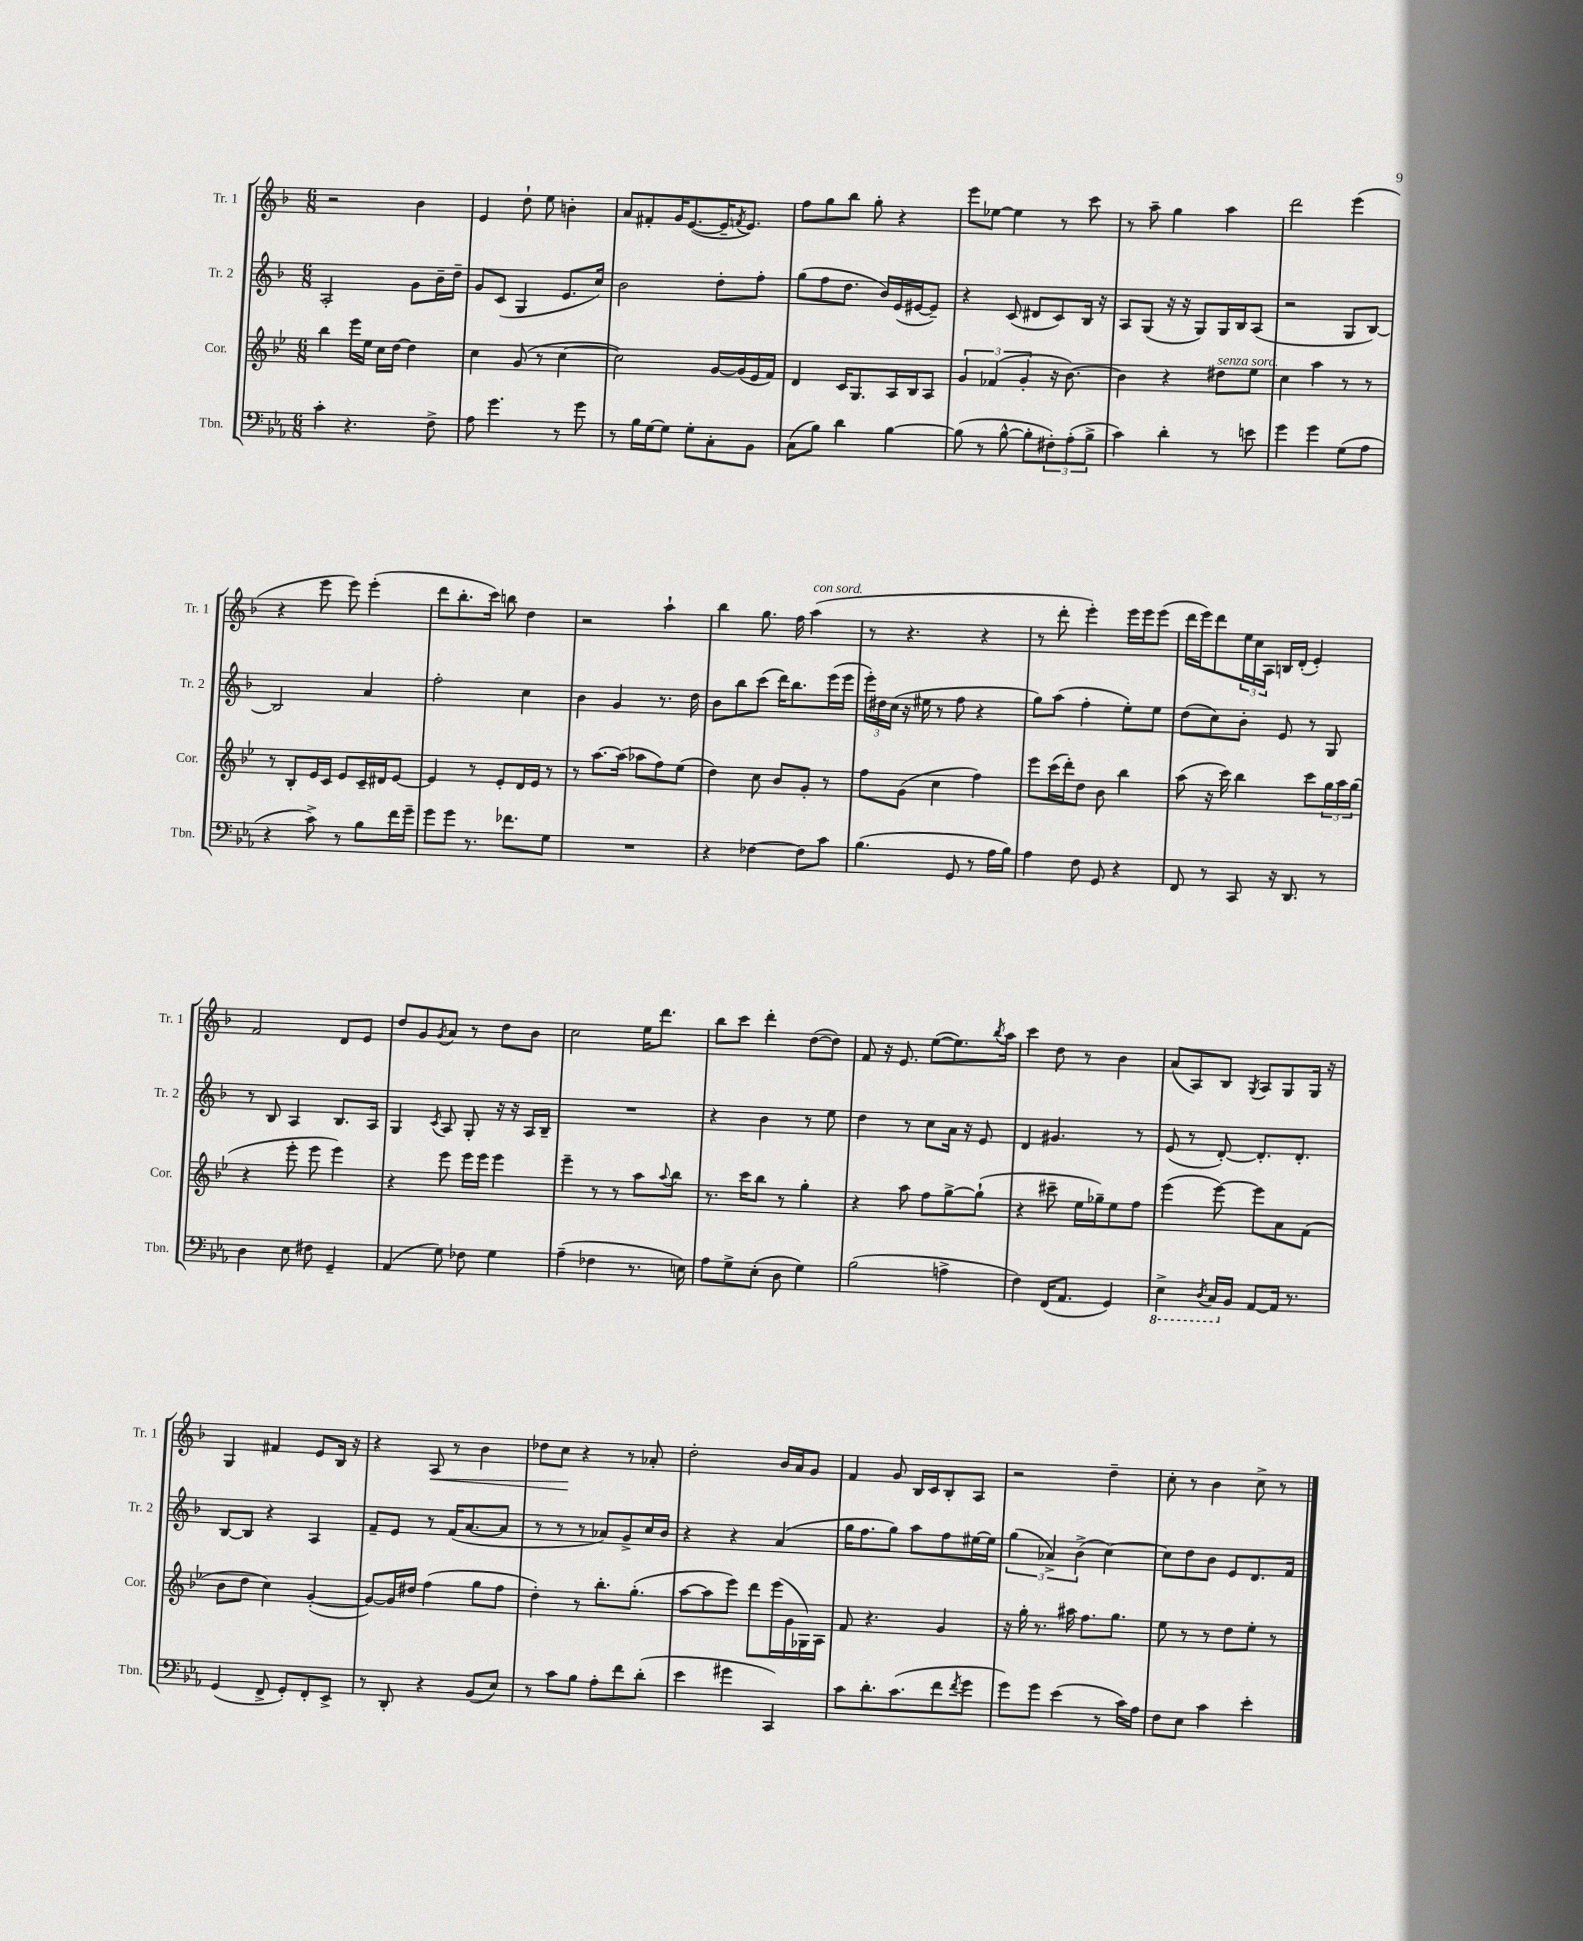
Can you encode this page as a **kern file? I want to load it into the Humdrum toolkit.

**kern	**kern	**kern	**kern
*staff4	*staff3	*staff2	*staff1
*clefF4	*clefG2	*clefG2	*clefG2
*k[b-e-a-]	*k[b-e-]	*k[b-]	*k[b-]
*M6/8	*M6/8	*M6/8	*M6/8
4c'	4bb-	2A'	2r
4.r	16eee-	.	.
.	16ee-	.	.
.	16cc	.	.
.	[16dd	.	.
.	4dd]	8g	4b-
8F^	.	16b-~	.
.	.	16dd~	.
=	=	=	=
8A-	4cc	8g	4e
4.g	.	(8c	.
.	(8g	4G	8dd`
.	8r	.	8ee
8r	[4cc	8.e	4b'
8g	.	.	.
.	.	16cc)	.
=	=	=	=
8r	2cc])	2b-	8a
16B-	.	.	8f#'
[16G	.	.	.
8G]	.	.	16g
.	.	.	([8.e
8G'	.	.	.
8C'	[16g	8dd'	16e~]
.	.	.	8qf
.	(16g]	.	8.e)
8BB-	16e-	8ff'	.
.	16f)	.	.
=	=	=	=
(8C	4d	(8gg	8ff
8B-)	.	8ff	8gg
4d	16c	8.dd	8bb-
.	8.G	.	.
.	.	.	8gg'
.	.	16b-)	.
[4B-	16A	(16e	4r
.	16B-	[16e#	.
.	8A	8e#~])	.
=	=	=	=
(8B-]	6g	4r	8eee
8r	.	.	[8ee-
.	(6f-	.	.
[8B-^^	.	(8c	4ee-]
.	6g'	.	.
8B-']	.	8d#	.
12F#')	16r	8c)	8r
.	[8.b-)	.	.
(12A-'	.	.	.
.	.	16B-	8ccc
12B-^	.	.	.
.	.	16r	.
=	=	=	=
4c)	4b-]	8A	8r
.	.	(8G	8aa~
4d'	4r	16r	4gg
.	.	16r	.
.	.	8G)	.
8r	8dd#	16G	4aa
.	.	16B-	.
8e	8ee-	(8A	.
=	=	=	=
4g	4cc	2r	2ddd
4g	4aa	.	.
(8G	8r	8G	(4eee
8A-	8r	[8B-)	.
=	=	=	=
4r	8r	2B-]	4r
.	8B-'	.	.
8c^)	16e-	.	8eee
.	16c	.	.
8r	8e-	.	8eee)
8B-	16c~	4a	(4eee'
.	16d#	.	.
16f	[8e-	.	.
16g~	.	.	.
=	=	=	=
8g	4e-]	2ff'	8ddd
8g	.	.	8.bb-'
8.r	8r	.	.
.	.	.	16ccc)
.	8e-'	.	8bb
8.f-	.	.	.
.	16d	4cc	4dd
.	16e-	.	.
8G	8r	.	.
=	=	=	=
2.r	8r	4b-	2r
.	[8.aa	.	.
.	.	4g	.
.	(16aa]	.	.
.	8aa-	.	.
.	8ff)	8.r	4aa`
.	(8ee-	.	.
.	.	16dd	.
=	=	=	=
4r	4dd)	8b-	4bb-
.	.	8bb-	.
[4F-	8cc	(8ccc	8.gg
.	8b-	16ddd)	.
.	.	8.bb-	16ff
8F-]	8g'	.	(4aa
8c	8r	(16eee	.
.	.	16eee	.
=	=	=	=
(4.B-	8ff	24eee')	8r
.	.	24dd#	.
.	.	(24cc	.
.	(8g	16r	4.r
.	.	16ee#	.
.	4cc	8r	.
8GG	.	8ff	.
8r	4ff)	4r	4r
16A-	.	.	.
16B-)	.	.	.
=	=	=	=
4A-	8eee-	8gg)	8r
.	(16ccc	(8aa	8ddd'
.	16ddd')	.	.
8F	8dd	4ff'	4eee')
8GG	8b-	.	.
4r	4bb-	8ee')	16eee
.	.	.	16eee
.	.	8ee	(8eee
=	=	=	=
8FF	(8aa	(8dd	16ddd
.	.	.	16eee)
8r	16r	8cc)	8ddd
.	16ccc)	.	.
8CC	4bb-	8b-'	24ee
.	.	.	24cc
.	.	.	24A
16r	.	8e	16B
8.DD	.	.	(16d'
.	8ccc	8r	4e')
8r	24gg	8G	.
.	24aa	.	.
.	(24gg	.	.
=	=	=	=
4D	4r	8r	2f
.	.	8B-	.
8E-	8eee-'	4A	.
8F#	8eee-	.	.
4GG~	4eee-)	8.B-	8d
.	.	.	8e
.	.	16A	.
=	=	=	=
(4AA-	4r	4G	8dd
.	.	.	8g
.	.	8qc	8qg
8G)	8eee-	8A	8a
8F-	16eee-	8G'	8r
.	16eee-	.	.
4G	4eee-	16r	8dd
.	.	16r	.
.	.	16A	8b-
.	.	16B-~	.
=	=	=	=
(4A-~	4eee-~	2.r	2cc
4F-	8r	.	.
.	8r	.	.
8.r	8aa	.	16ee
.	.	.	8.ddd
.	8qqaa	.	.
.	8bb-	.	.
16E)	.	.	.
=	=	=	=
8A-	8.r	4r	8bb-
8G^	.	.	8ccc
.	16ccc	.	.
(8E-'	8bb-	4b-	4ddd'
8D	8r	.	.
4G)	4gg'	8r	([8dd
.	.	8ee	8dd])
=	=	=	=
(2B-	4r	4dd	8f
.	.	.	16r
.	.	.	8.e
.	8aa	8r	.
.	8ff	8cc	([8ee
4A^	[8gg^	16a	8.ee])
.	.	16r	.
.	(8gg`]	8e	.
.	.	.	8qbb-
.	.	.	16aa
=	=	=	=
4F)	4r	4d	4ccc
(16FF	8ccc#~	4.g#	8dd
8.AA-	.	.	.
.	16ee-	.	8r
.	16gg-~)	.	.
4GG)	8ee-	.	4b-
.	8ff	8r	.
=	=	=	=
4EE-^	(4eee-	(8e	(8a
.	.	8r	8A)
8qDD	.	.	.
16CC	[8eee-)	[8d')	8B-
16BB-	.	.	.
.	.	.	8qG
[8AA-	8eee-]	8.d']	8A
16AA-]	8a	.	8G
8.r	.	8.d'	.
.	(8f	.	16G
.	.	.	16r
=	=	=	=
(4GG	8b-	[8B-	4G
.	8dd	8B-]	.
8FF^	4cc)	4r	4f#
8GG')	.	.	.
8FF'	([4g'	4A	8e
8EE-^	.	.	16B-
.	.	.	16r
=	=	=	=
8r	8g_)	8f~	4r
8DD'	16g]	8e	.
.	16dd#	.	.
4r	(4ff	8r	8A
.	.	(16f	8r
.	.	[8.a	.
(8BB-	8gg	.	4b-
8E-)	8ff	8a]	.
=	=	=	=
8r	4dd')	8r	8dd-
8c	.	8r	8cc
8B-	8r	8r	4r
8A-'	8.bb-'	8a-)	.
8f	.	8g^	8r
.	(8.gg'	.	.
(8d'	.	16cc	8a-'
.	.	16b-	.
=	=	=	=
4e-	[8aa	4r	2dd'
.	8aa]	.	.
4g#	8eee-)	4r	.
.	8ddd	.	.
4CC)	(16eee-	(4a	16b-
.	16g	.	16a
.	16G-)	.	8g
.	16A	.	.
=	=	=	=
8c	8f	16gg	4f
.	.	8.ff	.
8.d'	4.r	.	.
.	.	8gg)	8g
(8.c	.	.	.
.	.	8aa	16B-
.	.	.	16c
8f	4g	8ff	8B-'
8qf	.	.	.
8g	.	[16ee#	8A
.	.	16ee#]	.
=	=	=	=
8g)	16r	(6gg	2r
.	16gg'	.	.
8g	8.r	.	.
.	.	6a-^)	.
(4e-	.	.	.
.	16aa#	.	.
.	.	(6b-^	.
.	8.ff	.	.
8r	.	[4cc)	4dd~
.	8.gg	.	.
16c)	.	.	.
16A-	.	.	.
=	=	=	=
8F	8ee-	8cc]	8cc'
8E-	8r	8dd	8r
4c	8r	8b-	4b-
.	8dd	8e	.
4e-'	8ee-'	8.d	8cc^
.	8r	.	8r
.	.	16f	.
==	==	==	==
*-	*-	*-	*-
